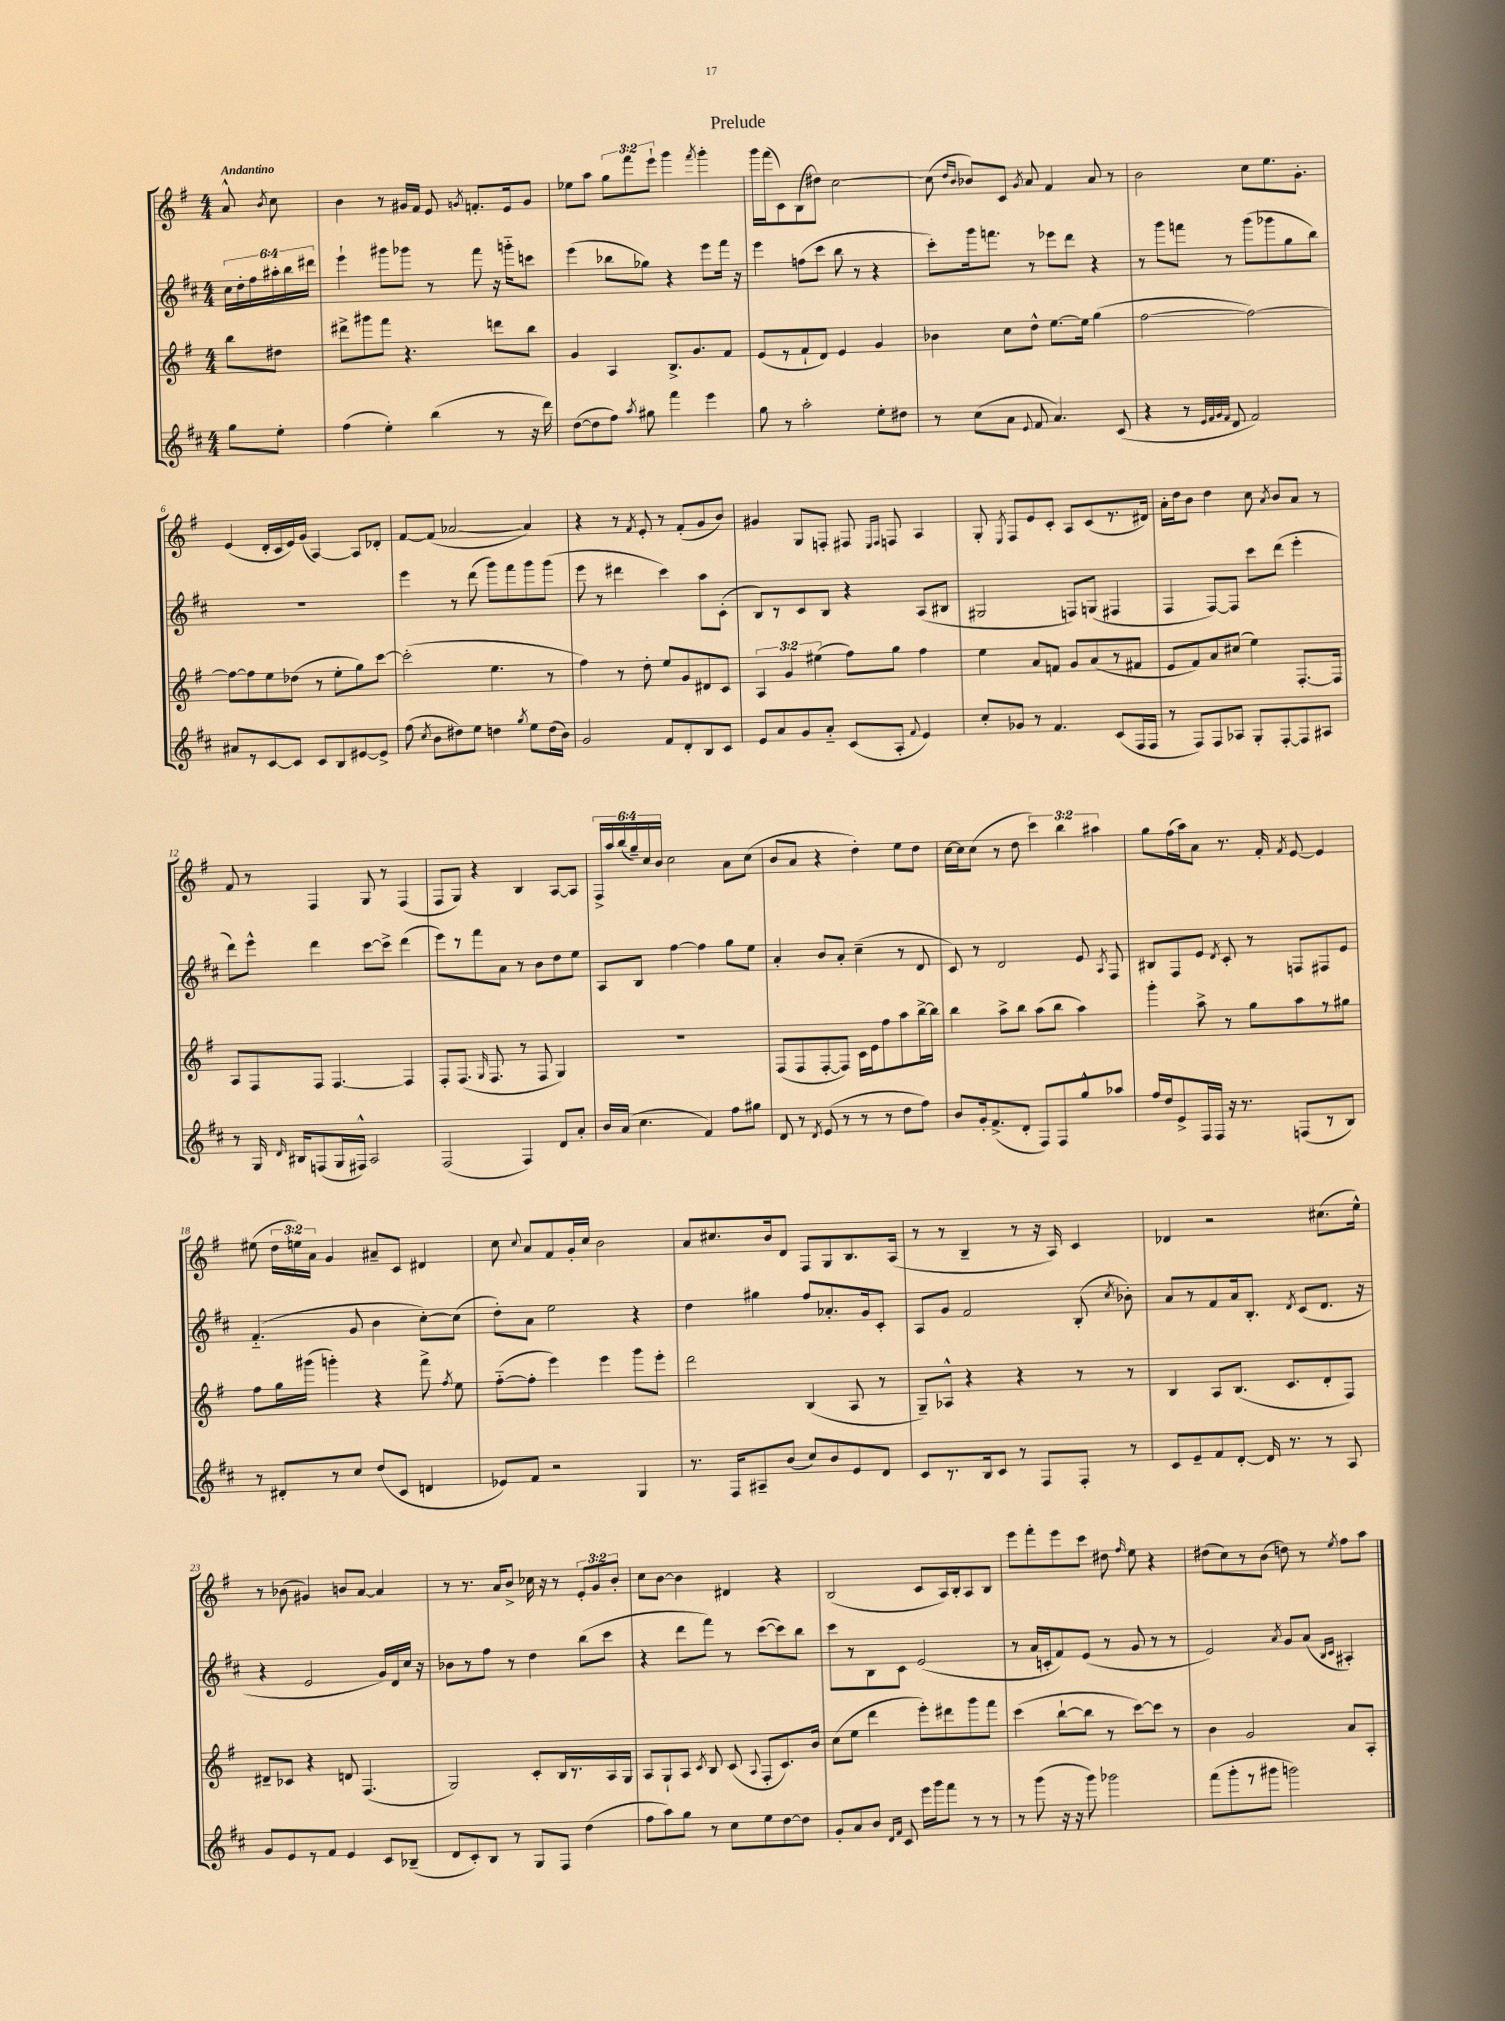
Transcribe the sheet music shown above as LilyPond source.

\header { title = "Prelude" }
<<
\new StaffGroup <<
\new Staff = "s0" {
    \clef treble \key g \major \numericTimeSignature \time 4/4 \override Staff.TupletNumber.text = #tuplet-number::calc-fraction-text \partial 4 \tempo "Andantino"
    \autoBeamOff a'8-^ \acciaccatura { b'8 } c''8 |
    b'4 r8 gis'16[ fis'16] e'8 \acciaccatura { g'8 } f'8.[-. e'16 g'8] |
    ees''8[ a''8] \tuplet 3/2 { g''8[ fis'''8 e'''8]-! } g'''4 \acciaccatura { fis'''8 } g'''4-. |
    g'''16[ fis'''16( c'8) b8( dis''8]) c''2~ |
    c''8( \grace { d''16[ b'16] } bes'8[) c'8] \acciaccatura { g'8 } a'8 fis'4 a'8 r8 |
    b'2 c''8[ e''8. g'8.]-. |
    e'4( d'16[-. c'16 e'16) g'16]( a4~) a8[ des'8]-. |
    fis'8[~ fis'8]( aes'2~ aes'4) |
    r4 r8 \acciaccatura { fis'8 } e'8-. r8 fis'8[-.( g'8 b'8]) |
    gis'4 g8[ f8]-. fis8 \grace { e16[ fis16] } f8 a4 |
    g8-. \acciaccatura { e8 } fis8[ e'8 c'8]-. a8[ c'8( r8. dis'16]) |
    a'16[-. d''16 b'8] d''4 c''8 \acciaccatura { a'8 } b'8[ a'8] r8 |
    fis'8 r8 fis4 g8 r8 fis4( |
    fis8[ g8]) r4 b4 a8[~ a8] |
    \tuplet 6/4 { fis16[-> a''16 b''16( g''16--) c''16 b'16] } c''2 a'8[ c''8]( |
    b'8[ a'8] r4 d''4-.) e''8[ d''8] |
    c''16[~ c''16 c''8]( r8 d''8 \tuplet 3/2 { c'''4) b''4 ais''4 } |
    g''8[ fis''16( a''16) a'8] r8. fis'16-. \acciaccatura { fis'8 } e'8~ e'4 |
    eis''8( \tuplet 3/2 { d''16[ e''16) a'16] } g'4 ais'8[-- c'8] dis'4 |
    c''8 \appoggiatura { c''8 } a'8[ fis'8 g'16-. c''16] b'2 |
    a'8[ cis''8. b'16 d'8] fis8[ g8 b8. a16]( |
    r8 r8 b4-- r8 r16 a16) c'4 |
    des'4 r2 cis''8.[( e''16]-^) |
    r8 bes'8( gis'4) b'8[ a'8]~ a'4 |
    r8 r8. a'16[ b'8]-> ces''16 r16 r8 \tuplet 3/2 { e'8[-. g'8 b'8]-. } |
    c''8[ b'8]~ b'4 dis'4 r4 |
    b2( c'8[ a16) b16-. a8 b8] |
    e'''8[ fis'''8-. e'''8 c'''8] dis''8 \grace { fis''16 } e''8 r4 |
    dis''8[( c''8) r8 b'8]( d''8) r8 \acciaccatura { e''8 } fis''8[ a''8] \bar "|." |
}
\new Staff = "s1" {
    \clef treble \key d \major \numericTimeSignature \time 4/4 \override Staff.TupletNumber.text = #tuplet-number::calc-fraction-text \partial 4
    \autoBeamOff \tuplet 6/4 { cis''16[ d''16-. fis''16 ais''16-. b''16 dis'''16] } |
    e'''4-! gis'''8[ ges'''8] r8 fis'''8 r16 g'''16[-_ c'''8] |
    e'''4( bes''8[ ges''8]) r4 e'''8[ fis'''16] r16 |
    e'''4 f''8[( cis'''8] b''8 r8 r4 |
    cis'''8[-.) g'''16 f'''8.] r8 ees'''8[ d'''8] r4 |
    r8 g'''8[ f'''8] r8 g'''8[( ges'''8 g''8 b''8]) |
    R1 |
    e'''4 r8 d'''8( g'''8[) fis'''8 g'''8 g'''8]( |
    e'''8 r8 dis'''4 cis'''4) a''8[ cis'8]-.( |
    b8[) r8 cis'8 b8] r4 a8[( bis8] |
    gis2 f8[) g8]( fis4 |
    fis4 fis8[~) fis8] cis'''8[ d'''8]( e'''4-. |
    d'''8[) e'''8]-^ d'''4 cis'''8[~ cis'''8]-> d'''4( |
    e'''8[) r8 fis'''8 a'8] r8 b'8[ d''8 e''8] |
    a8[ b8] fis''4~ fis''4 g''8[ e''8] |
    a'4-. b'8[ a'8]-. cis''4--( r8 d'8 |
    cis'8) r8 d'2 e'8 \acciaccatura { a8 } fis8 |
    bis8[ fis8 e'8] \acciaccatura { d'8 } cis'8-. r8 f8[ fis8 e'8] |
    fis'4.-_( g'8 b'4 cis''8[~-.) cis''8]( |
    d''8[-.) a'8] e''2 r4 |
    d''4 gis''4 fis''8[ aes'8.-. g'16 cis'8]-. |
    a8[ g'8] fis'2 b8-.( \acciaccatura { cis''8 } bes'8-.) |
    a'8[ r8 fis'8 a'16 b8.]-. \acciaccatura { d'8 } cis'8[( d'8.] r16 |
    r4 e'2 g'16[) d'16 cis''16] r16 |
    bes'8[ r8 fis''8] r8 d''4 b''8[( cis'''8] |
    r4 d'''8[ fis'''8]) r8 cis'''8[~( cis'''8) b''8] |
    cis'''8[ r8 b8 cis'8] e'2( |
    r8 a'16[ c'16-. fis'8) e'8]( r8 g'8 r8 r8 |
    e'2) \acciaccatura { a'8 } g'8[ a'8]( \grace { b16[ cis'16] } ais4-.) \bar "|." |
}
\new Staff = "s2" {
    \clef treble \key g \major \numericTimeSignature \time 4/4 \override Staff.TupletNumber.text = #tuplet-number::calc-fraction-text \partial 4
    \autoBeamOff b''8[ dis''8] |
    dis'''8[-> gis'''8 fis'''8] r4. d'''8[ b''8] |
    g'4 a4 b8.[-> g'8. fis'8] |
    e'8[( r8 fis'8-! d'8]) e'4 g'4 |
    bes'4 c''8[ d''8]-^ e''8.[~ e''16] g''4( |
    fis''2~ fis''2~) |
    fis''8[~ fis''8 e''8 des''8]( r8 e''8[-. g''8) c'''8]~ |
    c'''2-.( e''4. r8 |
    fis''4) r8 d''8-. e''8[ g'8 dis'8 c'8] |
    \tuplet 3/2 { a4 g'4 eis''4( } fis''8[) g''8] fis''4 |
    e''4 a'8[ f'8] g'8[ a'8( r8 fis'8] |
    e'8[ fis'8) a'8 cis''8]( e''4) fis8.[~-. fis16] |
    a8[ fis8 fis8] fis4.~ fis4 |
    fis8[-. fis8.]( \grace { g16 } fis8. r8 fis8 g4) |
    R1 |
    fis8[( fis8 fis8~-. fis8]) c'16[ e'16 fis''8 a''8 b''16~-> b''16] |
    b''4 a''8[-> b''8] a''8[( b''8] a''4) |
    g'''4-. a''8-> r8 g''8[ a''8 r8 gis''8] |
    fis''8[ g''16 gis'''16]( g'''4-.) r4 fis'''8-> \acciaccatura { fis''8 } e''8 |
    fis''8[~-_( fis''8]-. e'''4) e'''4 g'''8[ e'''8]-. |
    d'''2 b4( a8 r8 |
    g8[--) aes8]-^ r4 r4 r8 r8 |
    b4 a8[ b8.]( c'8.[ d'8-. fis8]) |
    dis'8[-- ces'8] r4 d'8 fis4.( |
    g2) c'8[-. b16 r8. a16 g16] |
    a8[ g8-! a8] \acciaccatura { c'8 } b8 c'8( \appoggiatura { a8 } fis8[-. c'8.) b'16] |
    c''8[( e''8] d'''4 e'''8[-.) dis'''8 g'''8 fis'''8] |
    c'''4( b''8[~-! b''8] r8 c'''8[~) c'''8] r8 |
    b'4 g'2 a'8[ a8]-. \bar "|." |
}
\new Staff = "s3" {
    \clef treble \key d \major \numericTimeSignature \time 4/4 \partial 4
    \autoBeamOff g''8[ e''8]-. |
    fis''4( e''4-.) b''4( r8 r16 d'''16) |
    d''8[~( d''8 fis''8]) \acciaccatura { a''8 } gis''8 fis'''4 e'''4 |
    g''8 r8 a''2-. e''8[-. dis''8] |
    r8 cis''8[( a'8] \appoggiatura { e'8 } fis'8 a'4.) cis'8( |
    r4 r8 \grace { e'32[ fis'32 g'32 fis'32] } d'8 fis'2) |
    ais'8[ r8 cis'8~ cis'8] cis'8[ b8 eis'8~ eis'8]-> |
    fis''8( \acciaccatura { cis''8 } b'8[ dis''8) e''8] d''4 \acciaccatura { g''8 } e''8[ d''16( b'16]) |
    g'2 fis'8[ d'8-. b8 cis'8] |
    e'8[ a'8 g'8 a'8]-_ cis'8[( a8]-. \appoggiatura { fis'8 } e'4) |
    cis''8[-. ges'8] r8 fis'4. cis'8[( fis16 fis16] |
    r8 fis8[) fis8 aes8] g8[-. fis8~-. fis8 ais8] |
    r8 g16 \grace { d'16 } bis16[ f8( g16 fis16]-^) a2 |
    fis2( fis4) d'8[ a'8]-. |
    b'16[ a'16]( cis''4. fis'4) fis''8[ gis''8] |
    d'8 r8 \acciaccatura { d'8 } e'8( r8 r8 r8 d''8[ fis''8]) |
    b'8[ g'16-. fis'8.->( d'8]-. fis8[) fis8 g''8-^ aes''8] |
    fis''16[ d''16 e'8-> fis16 fis16] r16 r8. f8[( r8 b8]) |
    r8 dis'8[-. r8 cis''8] d''8[( cis'8] d'4 |
    ees'8[) fis'8] r2 g4 |
    r8. fis16[ ais8-- b'8]( cis''8[) b'8 e'8 d'8] |
    cis'8[ r8. b16 cis'8] r8 fis8[ fis8]-. r8 |
    cis'8[ e'8-- fis'8 d'8]~-. d'16 r8. r8 a8 |
    g'8[ e'8 r8 fis'8] e'4 cis'8[ bes8]--( |
    d'8[ cis'8-.) b8] r8 g8[ fis8] d''4( |
    fis''8[ a''8) g''8] r8 cis''8[ e''8 d''8~ d''8] |
    g'8[-. a'8 b'8] \grace { d'16[ fis'16] } cis'8 e'''16[ g'''16 fis'''8] r8 r8 |
    r8 g'''8( r16 r16 g'''8) ges'''2 |
    fis'''8[( g'''8-. r8 gis'''8] g'''2) \bar "|." |
}
>>
>>
